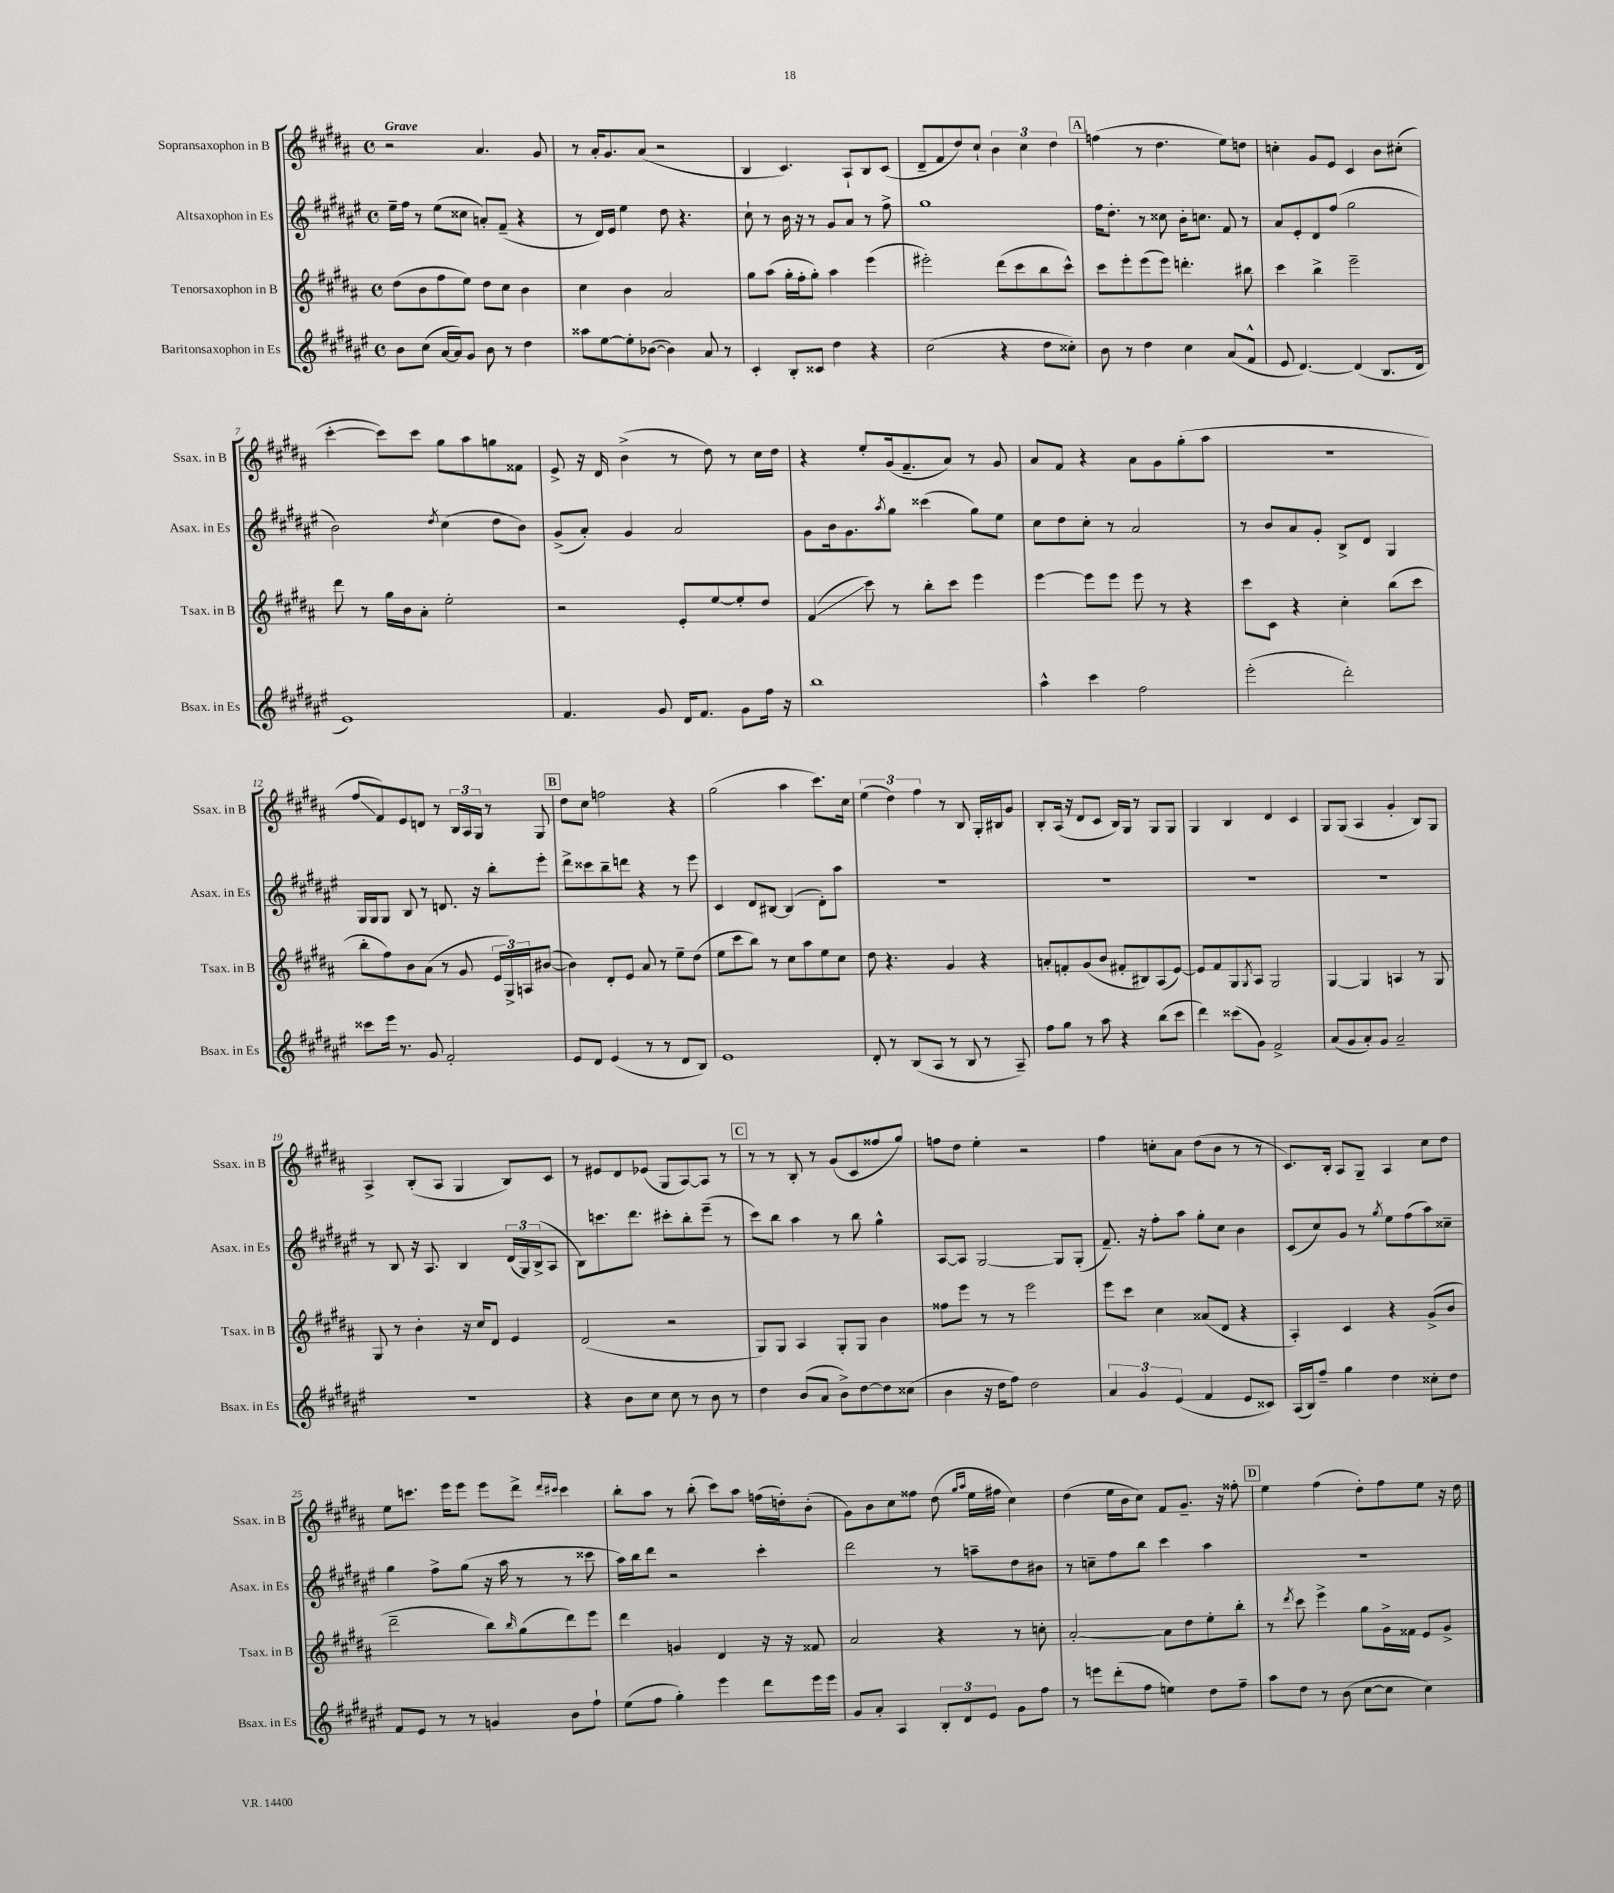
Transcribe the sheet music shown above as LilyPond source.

<<
\new StaffGroup <<
\new Staff = "s0" \with { instrumentName = "Sopransaxophon in B" shortInstrumentName = "Ssax. in B" } {
    \clef treble \key b \major \defaultTimeSignature \time 4/4 \tempo "Grave"
    r2 ais'4. gis'8 |
    r8 ais'16-. gis'8. ais'8( r2 |
    b4 cis'4.) ais8-! b8 cis'8( |
    dis'8-- fis'8 dis''8) cis''8-! \tuplet 3/2 { b'4 cis''4 dis''4 } |
    \mark \markup { \box "A" } f''4( r8 dis''4. e''8) d''8 |
    c''4-. gis'8 e'8 cis'4 b'8 cis''8-.( |
    cis'''4~-. cis'''8) cis'''8 gis''8 ais''8 g''8 fisis'8 |
    e'8-> r16 dis'16 b'4->( r8 dis''8) r8 cis''16 dis''16 |
    r4 e''8-. gis'16( fis'8.-- ais'8) r8 gis'8 |
    ais'8 fis'8 r4 ais'8 gis'8 gis''8-.( ais''8 |
    R1 |
    fis''8\glissando fis'8) e'8 d'8 r8 \tuplet 3/2 { b16 ais16 gis16 } r8 gis8 |
    \mark \markup { \box "B" } dis''8 cis''8 f''2 r4 |
    gis''2( ais''4 cis'''8.) cis''16 |
    \tuplet 3/2 { e''4( dis''4) fis''4 } r8 b8 gis16-. bis16 gis'8 |
    b8-. ais16( r16 dis'8 cis'8 b16) gis16 r8 gis8 gis8 |
    gis4 b4 dis'4 cis'4 |
    gis8 gis8( ais4 gis'4-. b8) gis8 |
    ais4-> b8-.( ais8 gis4 b8) cis'8 |
    r8 eis'8 dis'8 ees'8( gis8 ais8~) ais8 r8 |
    \mark \markup { \box "C" } r8 r8 b8-. r8 gis'8( cis'8 fisis''8 gis''8) |
    f''8 dis''8 e''4-. r2 |
    fis''4 c''8-. ais'8 dis''8( b'8 r8 r8 |
    cis'8.) b16-. ais8 gis8-- ais4 cis''8 dis''8 |
    e''8 c'''8. e'''16 e'''8 e'''8 dis'''8-> \grace { dis'''16 cis'''16 } cis'''4 |
    b''8-. ais''8 r8 b''8-.( cis'''8) ais''8 f''16( d''16-.) b'8-.( |
    gis'8) b'8 cis''8 fisis''8 dis''8( \grace { gis''16 ais''16 } e''16 fis''16 cis''4) |
    dis''4( e''16 b'16 cis''8) fis'8 gis'8.-- r16 fisis''8-. |
    \mark \markup { \box "D" } e''4 fis''4( dis''8-.) fis''8 e''8 r16 dis''16 \bar "|." |
}
\new Staff = "s1" \with { instrumentName = "Altsaxophon in Es" shortInstrumentName = "Asax. in Es" } {
    \clef treble \key fis \major \defaultTimeSignature \time 4/4
    eis''16-- fis''16 r8 eis''8( cisis''8 a'8-.) fis'8--( r4 |
    r8 dis'16) eis'16 eis''4 dis''8 r4. |
    cis''8-! r8 b'16 r16 r8 gis'8 ais'8 r8 fis''8-> |
    gis''1 |
    \mark \markup { \box "A" } fis''16 dis''8.-. r8 cisis''8 b'16-. c''8. fis'8 r8 |
    ais'8 eis'8-. dis'8 fis''8( gis''2 |
    b'2) \acciaccatura { dis''8 } cis''4( dis''8 b'8) |
    gis'8->( ais'8-.) gis'4 ais'2 |
    gis'8 b'16 gis'8. \acciaccatura { ais''8 } gis''8 cisis'''4( gis''8) eis''8 |
    cis''8 dis''8 cis''8-. r8 ais'2 |
    r8 b'8 ais'8 gis'8-. b8-> dis'8 gis4 |
    gis16 gis16 gis8 b8 r8 d'8. r16 b''8-. eis'''8-. |
    \mark \markup { \box "B" } dis'''8-> cisis'''8 b''8-- d'''8 r4 r8 eis'''8 |
    cis'4 dis'8 bis8~ bis4( dis'8-.) ais''8 |
    R1 |
    R1 |
    R1 |
    R1 |
    r8 b8 r16 ais8. b4 \tuplet 3/2 { dis'16( gis16) b16->( } ais8 |
    b8) c'''8. dis'''8. cis'''8-. b''8-. eis'''8--( r8 |
    \mark \markup { \box "C" } cis'''8) b''8 ais''4 r8 b''8 gis''4-^ |
    ais8~ ais8 gis2~ gis8 gis8-.( |
    fis'8.--) r16 fis''8-. ais''8 gis''8-. cis''8 b'4 |
    cis'8( cis''8) gis'8 r8 \acciaccatura { gis''8 } eis''8 fis''8( ais''8) cisis''8-- |
    gis''4 fis''8-> gis''8( r16 ais''16 r8 r8 cisis'''8 |
    ais''16) b''16 dis'''8 r2 cis'''4-. |
    dis'''2 r8 a''8-- dis''8 bis'8 |
    r8 c''8-- fis''8 b''8 cis'''4 ais''4 |
    \mark \markup { \box "D" } R1 \bar "|." |
}
\new Staff = "s2" \with { instrumentName = "Tenorsaxophon in B" shortInstrumentName = "Tsax. in B" } {
    \clef treble \key b \major \defaultTimeSignature \time 4/4
    dis''8( b'8 fis''8 e''8) dis''8 cis''8 b'4 |
    cis''4 b'4 ais'2 |
    gis''8 ais''8( gis''16-. fis''16-. gis''8-.) ais''4 e'''4( |
    eis'''2-.) dis'''8( cis'''8 b''8 cis'''8-^) |
    \mark \markup { \box "A" } cis'''8 e'''8-. e'''8( e'''8) d'''4.-. bis''8 |
    cis'''4 b''4-> e'''2-- |
    dis'''8 r8 gis''16 b'16 ais'8-. e''2-. |
    r2 e'8-. e''8~ e''8-. dis''8 |
    fis'4\glissando( cis'''8) r8 b''8-. cis'''8 e'''4 |
    e'''4~ e'''8 e'''8 e'''8 r8 r4 |
    cis'''8 cis'8 r4 cis''4-. b''8( cis'''8 |
    b''8-. fis''8) b'8 ais'8( r8 gis'8 \tuplet 3/2 { e'16 gis16->) a16 } bis'8~( |
    \mark \markup { \box "B" } bis'4) dis'8-. e'8 ais'8 r8 e''8-- dis''8( |
    e''8 cis'''8 b''8) r8 cis''8 ais''8 e''8 cis''8 |
    dis''8 r4. gis'4 r4 |
    a'8-. f'8-. gis'8( b'8 fis'8-. bis8) ais8( e'8~) |
    e'8 fis'8 gis8 \acciaccatura { gis8 } ais8 gis2 |
    gis4~ gis4 a4 r8 gis8 |
    gis8 r8 b'4-. r16 cis''16 dis'8 e'4 |
    dis'2( r2 |
    \mark \markup { \box "C" } gis8) gis8 ais4 gis8-. gis8 b'4 |
    fisis''8 e'''8 r8 r8 e'''2 |
    e'''8 cis'''8 cis''4 aisis'8( dis'8 r4 |
    ais4-.) cis'4 r4 gis'8->( b'8 |
    dis'''2-- b''8) \grace { b''16 } gis''8( dis'''8) e'''8 |
    dis'''4 g'4 dis'4 r16 r16 fisis'8 |
    ais'2 r4 r8 c''8-. |
    ais'2~-. ais'8 dis''8 e''8-. b''8-. |
    \mark \markup { \box "D" } r8 \acciaccatura { dis'''8 } cis'''8 e'''4-> gis''8 gis'16-> fisis'16 e'8 gis'8-> \bar "|." |
}
\new Staff = "s3" \with { instrumentName = "Baritonsaxophon in Es" shortInstrumentName = "Bsax. in Es" } {
    \clef treble \key fis \major \defaultTimeSignature \time 4/4
    b'8 cis''8( ais'16~ ais'16) gis'8 b'8 r8 dis''4 |
    aisis''8 eis''8~ eis''8-. bes'8~( bes'4) ais'8 r8 |
    cis'4-. b8-. cisis'8 dis''4 r4 |
    cis''2( r4 dis''8 cisis''8-.) |
    \mark \markup { \box "A" } b'8 r8 dis''4 cis''4 ais'8( fis'8-^ |
    eis'8 dis'4.~) dis'4( b8. dis'16 |
    eis'1) |
    fis'4. gis'8 dis'16 fis'8. gis'8 fis''16 r16 |
    b''1 |
    ais''4-^ cis'''4 fis''2 |
    eis'''2-.( dis'''2-.) |
    cisis'''8 eis'''16 r8. gis'8 fis'2-. |
    \mark \markup { \box "B" } eis'8 dis'8 eis'4( r8 r8 dis'8 b8) |
    eis'1 |
    dis'8-. r8 b8( ais8 r8 b8 r8 ais8--) |
    fis''8 gis''8 r8 ais''8 r4 b''8( cis'''8 |
    dis'''4) cisis'''8( gis'8) fis'2-> |
    ais'8( gis'8 ais'8-.) gis'8 ais'2-- |
    R1 |
    r4 b'8 cis''8 cis''8 r8 b'8 r8 |
    \mark \markup { \box "C" } dis''4 b'8( ais'8 b'8->) dis''8~ dis''8 cisis''8( |
    b'4 r16 dis''16 fis''8) dis''2 |
    \tuplet 3/2 { ais'4 gis'4 eis'4( } fis'4 eis'8 cisis'8) |
    ais16( b16) fis''8-- gis''4 dis''4 cisis''8-. dis''8 |
    fis'8 eis'8 r8 r8 g'4 b'8 fis''8-! |
    eis''8( fis''8 gis''4-.) eis'''4 dis'''8 eis'''16 eis'''16 |
    gis'8 ais'8-. ais4 \tuplet 3/2 { b8-. dis'8 eis'8 } gis'8 fis''8 |
    r8 e'''8 dis'''8-.( fis''8 e''4) dis''8 fis''8-- |
    \mark \markup { \box "D" } ais''8 dis''8 r8 b'8( cis''8~ cis''8 cis''4) \bar "|." |
}
>>
>>
